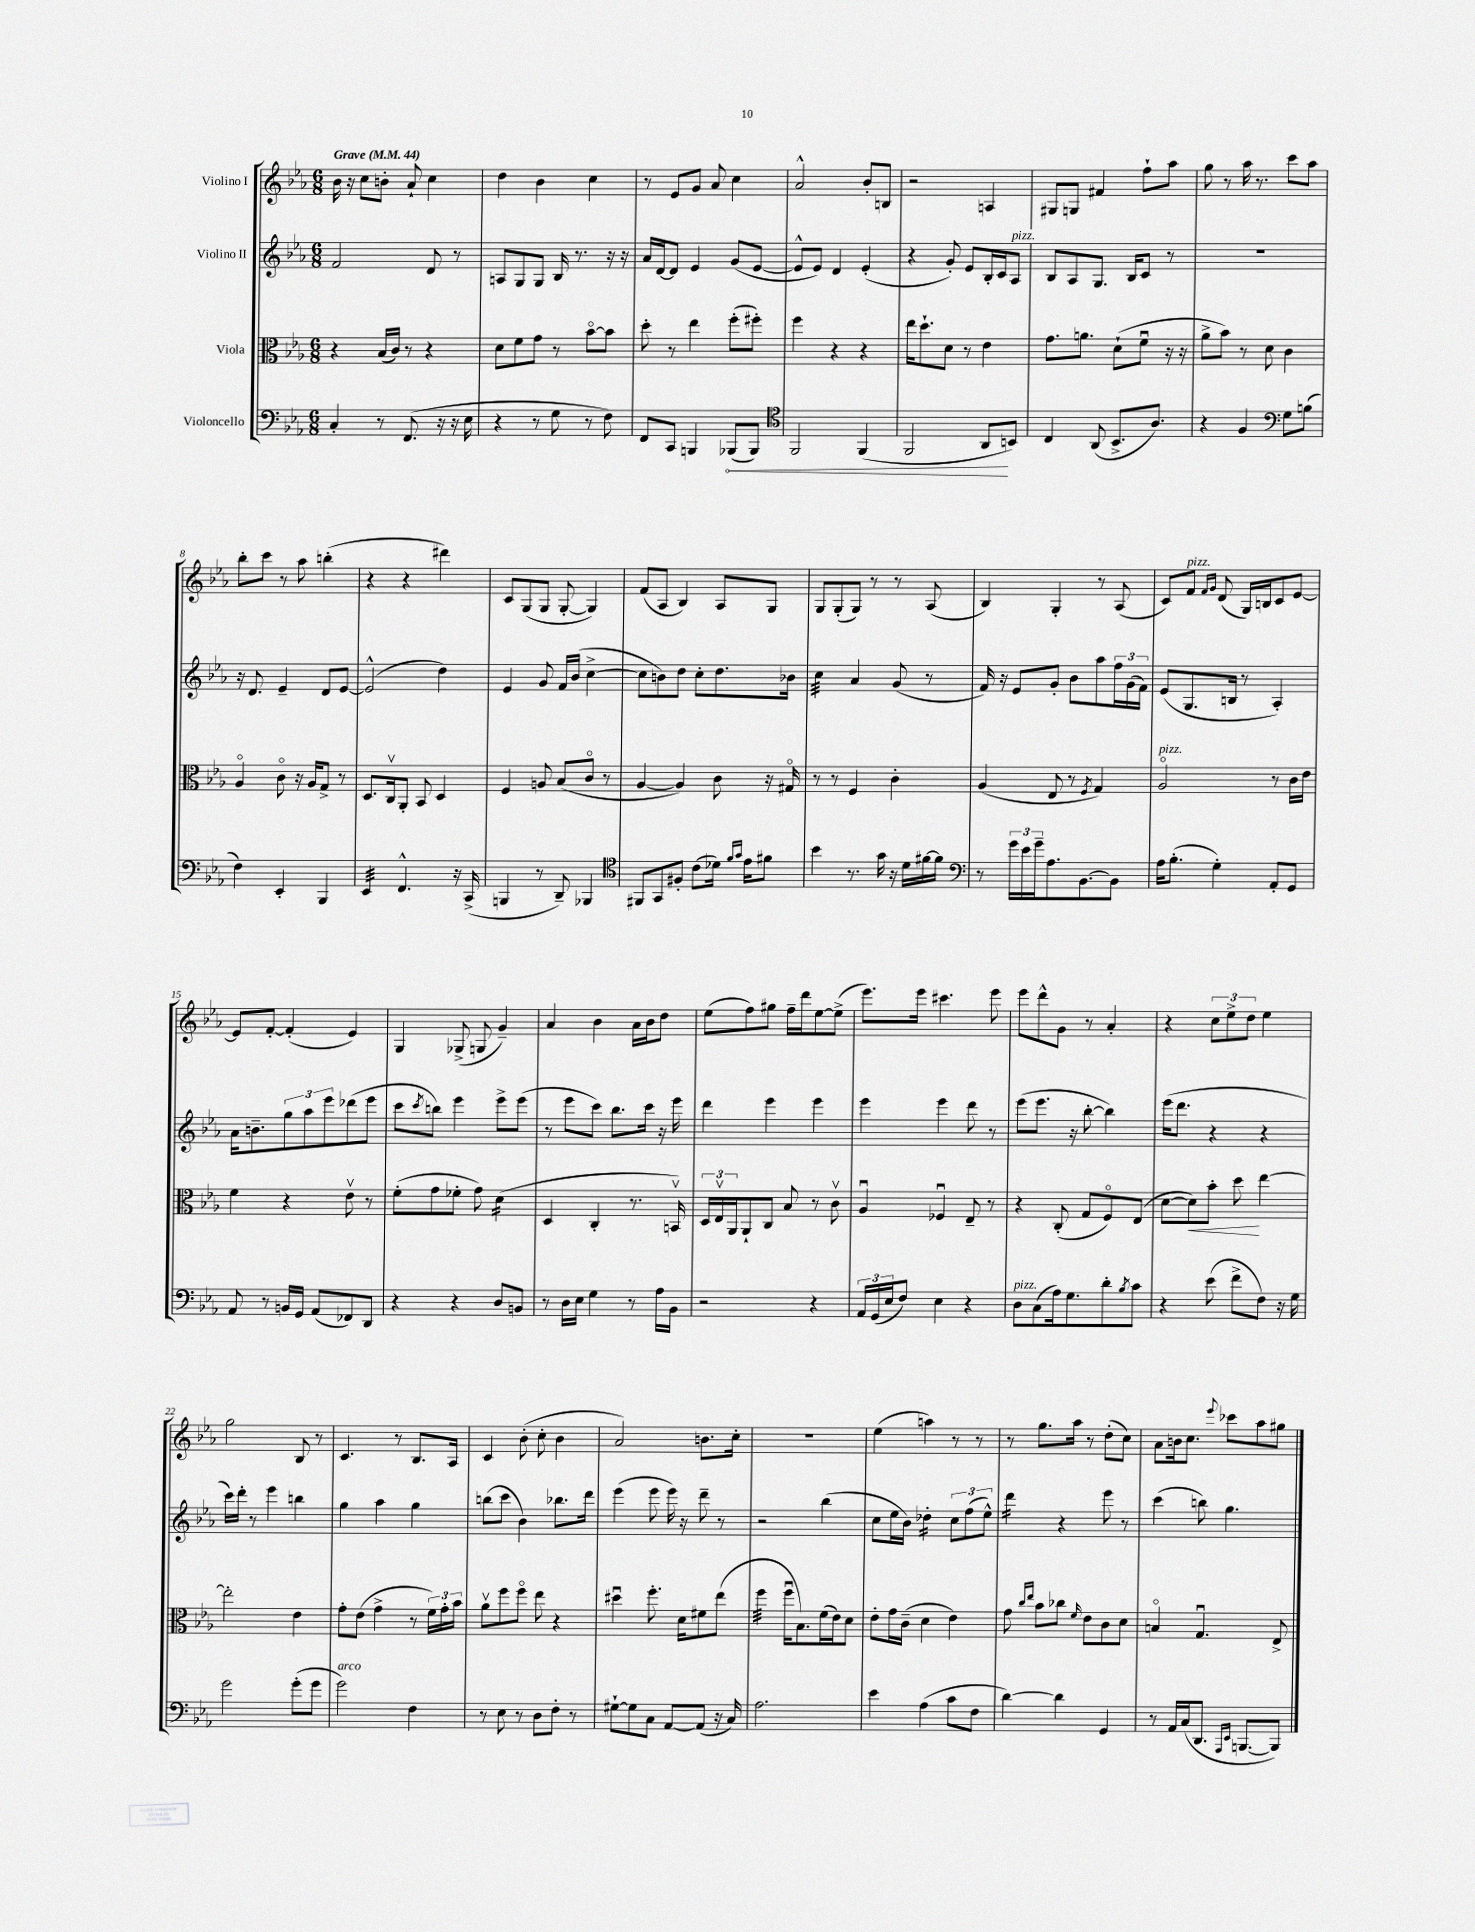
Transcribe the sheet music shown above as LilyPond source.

<<
\new StaffGroup <<
\new Staff = "s0" \with { instrumentName = "Violino I" } {
    \clef treble \key ees \major \numericTimeSignature \time 6/8 \tempo "Grave" 4 = 44
    bes'16 r16 c''8 b'8-. aes'8-! c''4 |
    d''4 bes'4 c''4 |
    r8 ees'8 g'8 aes'8 c''4 |
    aes'2-^ bes'8-. b8 |
    r2 a4 |
    gis8 g8 fis'4 f''8-! aes''8 |
    g''8 r8 aes''16 r8. c'''8 aes''8 |
    bes''8-. c'''8 r8 aes''8 b''4-.( |
    r4 r4 dis'''4) |
    c'8 g8( g8 g8~-. g4) |
    f'8( aes8 bes4) aes8 g8 |
    g8 g8-.( g8) r8 r8 aes8( |
    bes4) g4-. r8 aes8( |
    c'8) f'8^\markup { \italic "pizz." } \grace { f'16 g'16 } d'8( g16) b16 c'8 ees'8~ |
    ees'8 f'8~-. f'4-.( ees'4) |
    g4 ges8->( g8 g'4--) |
    aes'4 bes'4 aes'16 bes'16 d''8 |
    ees''8( f''8) gis''8 f''16-- d'''16 ees''8~ ees''8->( |
    ees'''8.) ees'''16 cis'''4. ees'''8 |
    ees'''8 d'''8-^ g'8 r8 aes'4-. |
    r4 \tuplet 3/2 { c''8 ees''8-> d''8 } ees''4 |
    g''2 bes8 r8 |
    c'4. r8 bes8. aes16 |
    c'4 bes'8-.( c''8-. bes'4 |
    aes'2) b'8. c''16-. |
    R2. |
    ees''4( a''4) r8 r8 |
    r8 g''8. aes''16 r8 d''8-.( c''8) |
    aes'8 b'16 c''8. \appoggiatura { ees'''8 } ces'''8 aes''8 gis''8 \bar "|." |
}
\new Staff = "s1" \with { instrumentName = "Violino II" } {
    \clef treble \key ees \major \numericTimeSignature \time 6/8
    f'2 d'8 r8 |
    a8 g8 g8 bes16 r8. r16 r16 |
    aes'16 d'16~ d'8 ees'4 g'8( ees'8~ |
    ees'8-^ ees'8) d'4 ees'4-.( |
    r4 g'8-.) ees'8 bes16-. c'16 aes8^\markup { \italic "pizz." } |
    bes8 aes8 g8. bes16 c'8 r8 |
    R2. |
    r16 d'8. ees'4-- d'8 ees'8~ |
    ees'2-^( d''4) |
    ees'4 g'8 f'16 bes'16( c''4~-> |
    c''8 b'8) d''8 c''8-. d''8. bes'16 |
    c''4:32 aes'4 g'8( r8 |
    f'16) r16 ees'8 g'8-. bes'8 aes''8 \tuplet 3/2 { f''16 g'16( f'16) } |
    ees'8( g8. b16 r8 aes4-.) |
    aes'16 b'8.-- \tuplet 3/2 { g''8 aes''8 ees'''8 } des'''8( ees'''8 |
    c'''8 \acciaccatura { c'''8 } b''8) ees'''4 ees'''8-> ees'''8( |
    r8 ees'''8 c'''8) bes''8. c'''16 r16 ees'''16 |
    d'''4 ees'''4 ees'''4 |
    ees'''4 ees'''4 d'''8 r8 |
    ees'''8( ees'''8. r16 bes''8~-. bes''4) |
    ees'''16( d'''8. r4 r4 |
    c'''16) d'''16-. r8 ees'''4 b''4 |
    g''4 aes''4 g''4 |
    b''8( c'''8 bes'4) bes''8. d'''16 |
    ees'''4( ees'''8 ees'''16) r16 d'''8-- r8 |
    r2 bes''4( |
    c''8 ees''16 bes'16) des''4:16-. \tuplet 3/2 { c''8 f''8( ees''8-^) } |
    d'''4:16 r4 ees'''8 r8 |
    c'''4( b''8) g''4. \bar "|." |
}
\new Staff = "s2" \with { instrumentName = "Viola" } {
    \clef alto \key ees \major \numericTimeSignature \time 6/8
    r4 bes16( c'16) r8 r4 |
    d'8 f'8 g'8 r8 bes'8~\flageolet bes'8 |
    d''8-. r8 ees''4 f''8-.( fis''8-.) |
    f''4 r4 r4 |
    ees''16 d''8.-! d'8 r8 ees'4 |
    g'8. a'8. d'8-!( f'8\downbow r16 r16 |
    aes'8-> bes'8) r8 d'8 c'4 |
    aes4\flageolet c'8\flageolet r16 aes16 g8-> r8 |
    d8. c16\upbow aes,8-. bes,8 d4 |
    f4 a8 bes8( c'8\flageolet r8 |
    aes4~ aes4) c'8 r16 gis16\flageolet |
    r8 r8 f4 c'4-. |
    aes4( ees8 r8 \acciaccatura { f8 } g4) |
    aes2\flageolet^\markup { \italic "pizz." } r8 c'16 ees'16 |
    f'4 r4 ees'8\upbow r8 |
    f'8-.( g'8 fes'8-. g'8) d'4:16( |
    d4 c4-. r8. b,16\upbow) |
    \tuplet 3/2 { d16 ees16\upbow aes,16 } aes,8-! c8 bes8 r8 c'8\upbow |
    aes4\downbow fes4\downbow ees8-- r8 |
    r4 c8-.( g8 f8\flageolet) ees8( |
    d'8~ d'8\<) bes'8-. d''8\! ees''4~ |
    ees''2-. ees'4 |
    g'8-. ees'8( g'4-> r8 \tuplet 3/2 { f'16) g'16-. bes'16 } |
    aes'8\upbow f''8 f''8\flageolet ees''8 r4 |
    dis''4\downbow f''8.-. d'16 fis'8 ees''8( |
    f''4:32 f''16\downbow bes8.) f'16( ees'16) d'8 |
    ees'8-. g'16 c'16--( d'4 ees'4) |
    g'8 \grace { c''16 ees''16 } bes'8 ces''8 \grace { f'16 } ees'8 c'8 d'8 |
    b4\flageolet g4.\downbow ees8-> \bar "|." |
}
\new Staff = "s3" \with { instrumentName = "Violoncello" } {
    \clef bass \key ees \major \numericTimeSignature \time 6/8
    c4-. r8 f,8.( r16 r16 ees16 |
    r4 r8 g8 r8 f8) |
    f,8 c,8 b,,4 \once \override Hairpin.circled-tip = ##t bes,,8\<( bes,,8) |
    \clef tenor f,2 f,4( |
    f,2 aes,8\! b,8) |
    c4 aes,8( bes,8.-> aes8.) |
    r4 f4 \clef bass g8 b8( |
    f4) ees,4-. bes,,4 |
    ees,4:32 f,4.-^ r16 c,16->( |
    b,,4 r8 d,8--) bes,,4 |
    \clef tenor fis,8 g,8 fis8-. c'8( des'16) \grace { f'16 g'16 } ees'16 fis'8 |
    bes'4 r8. g'16 r16 d'16 fis'16~ fis'16 |
    \clef bass r8 \tuplet 3/2 { g'16 ees'16 g'16-- } aes8. bes,8.~ bes,8 |
    aes16 bes8.-.( g4-.) aes,8-. g,8 |
    aes,8 r8 b,16 g,16 aes,8( fes,8) d,8 |
    r4 r4 d8 b,8 |
    r8 d16 ees16 g4 r8 aes16 bes,16 |
    r2 r4 |
    \tuplet 3/2 { aes,16 g,16( ees16 } f8) ees4 r4 |
    d8^\markup { \italic "pizz." } c8( aes16) g8. d'8-. \acciaccatura { bes8 } c'8 |
    r4 ees'8( f'8-> f8) r16 g16 |
    g'2 g'8-.( g'8 |
    g'2^\markup { \italic "arco" }) f4 |
    r8 ees8 r8 d8 f8-. r8 |
    gis8~-! gis8 c8 aes,8~ aes,8( r16 c16) |
    aes2. |
    ees'4 aes4( c'8 f8 |
    d'4~) d'4 g,4 |
    r8 aes,16 c16( d,8. \grace { aes,,16 ees,16 } b,,8.~ b,,8) \bar "|." |
}
>>
>>
